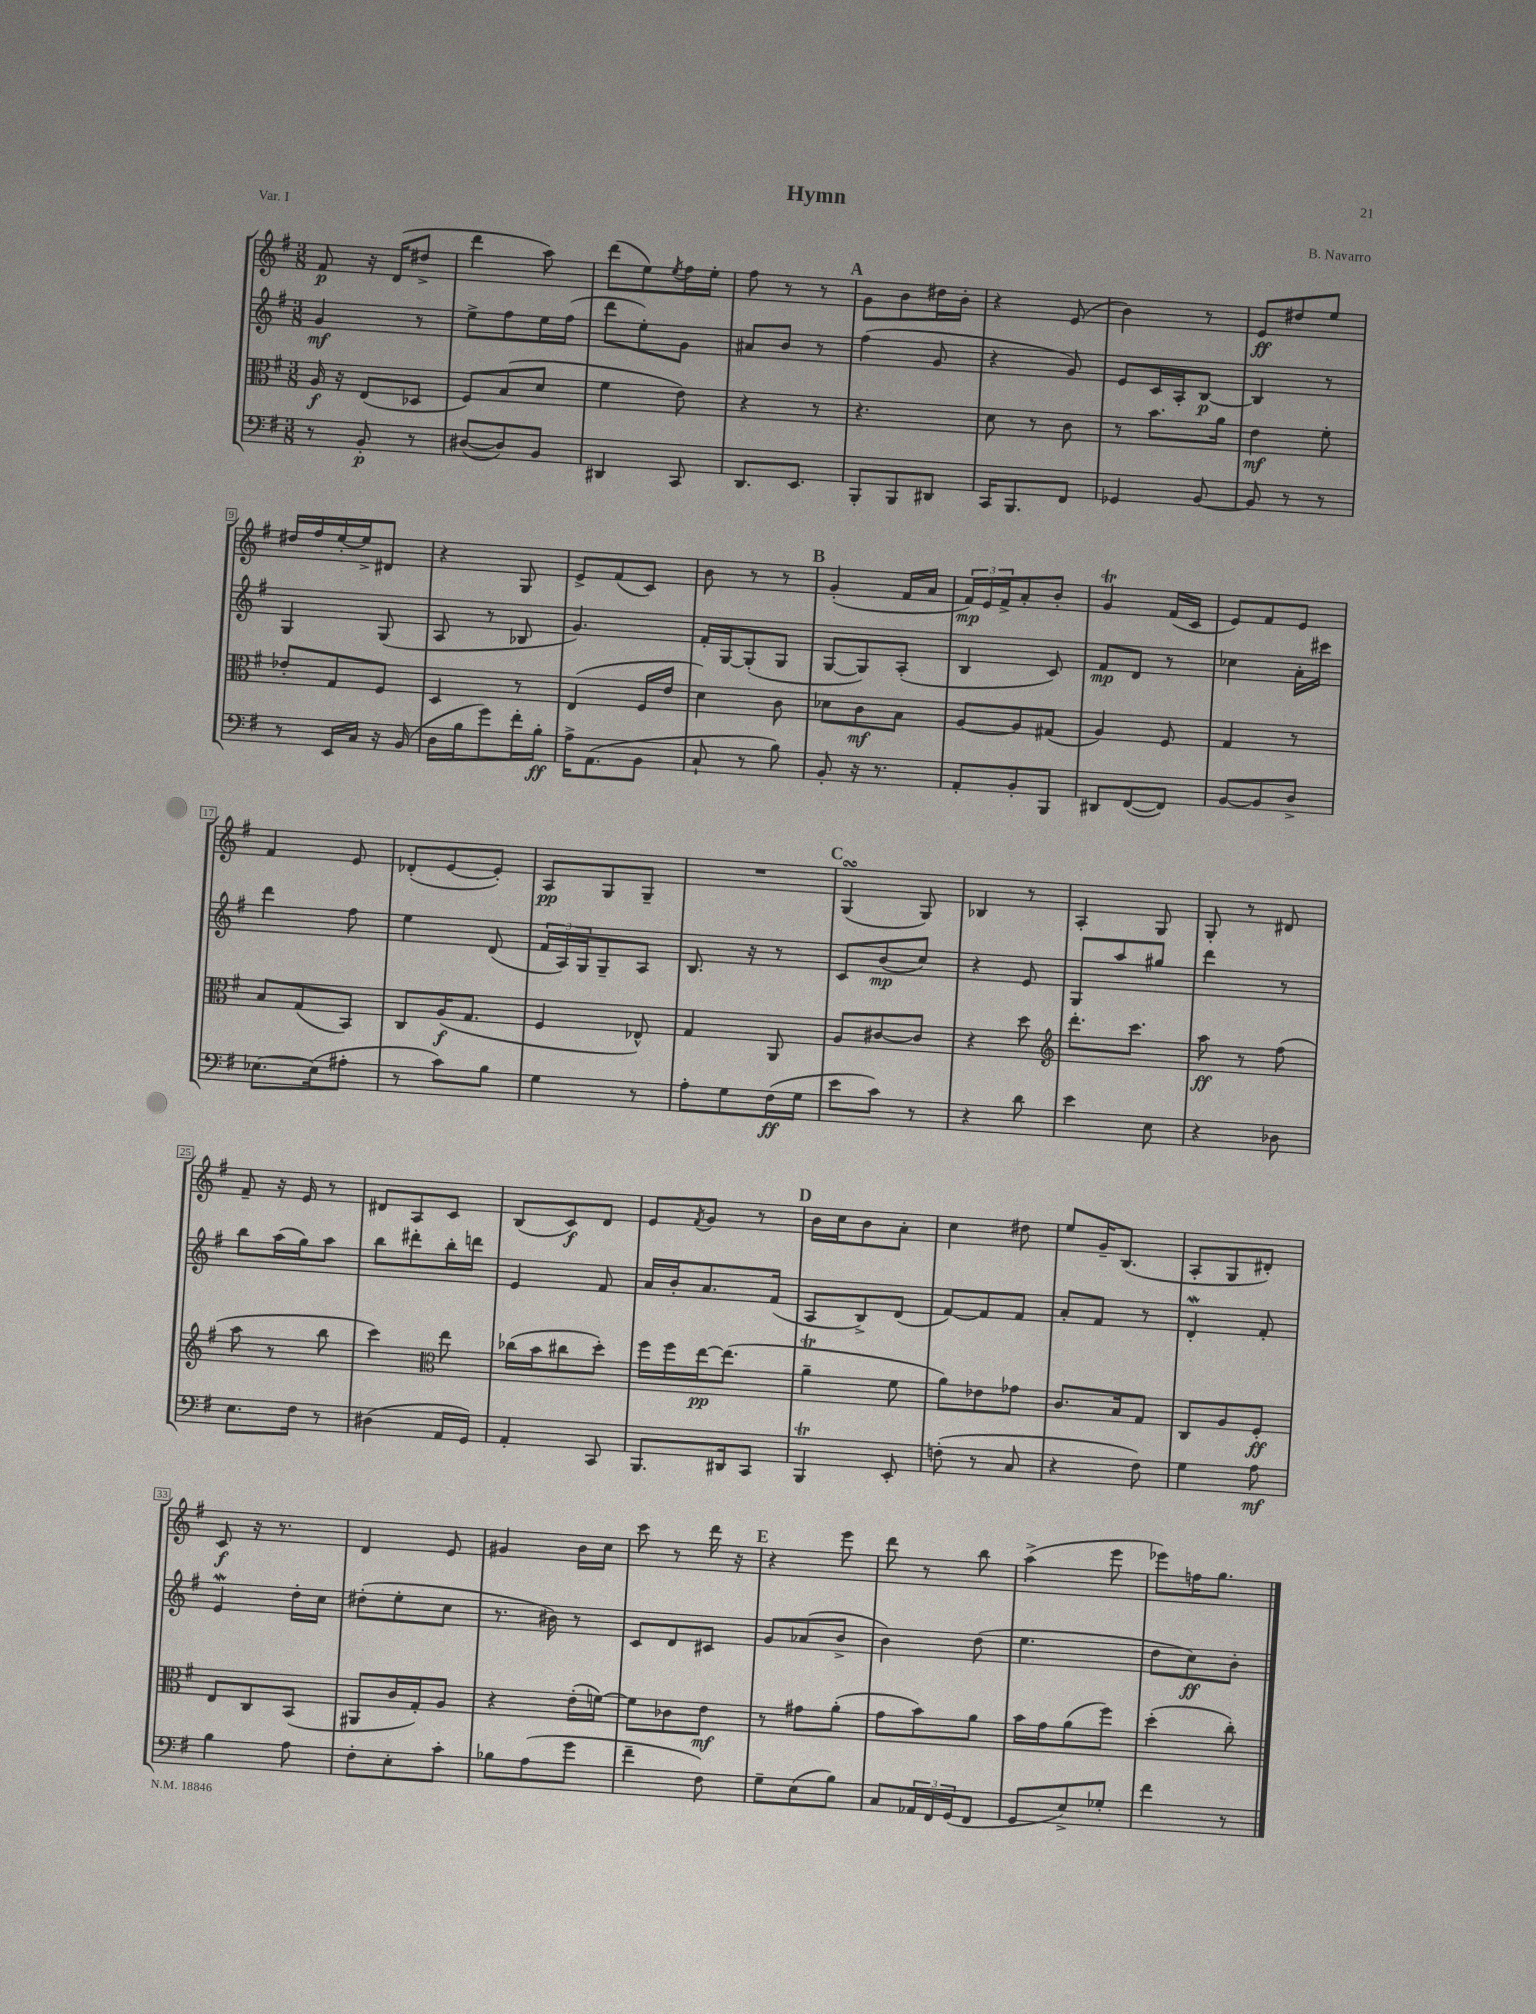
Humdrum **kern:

**kern	**dynam	**kern	**dynam	**kern	**dynam	**kern	**dynam
*part4	*part4	*part3	*part3	*part2	*part2	*part1	*part1
*staff4	*staff4	*staff3	*staff3	*staff2	*staff2	*staff1	*staff1
*clefF4	*	*clefC3	*	*clefG2	*	*clefG2	*
*k[f#]	*	*k[f#]	*	*k[f#]	*	*k[f#]	*
*M3/8	*	*M3/8	*	*M3/8	*	*M3/8	*
=1	=1	=1	=1	=1	=1	=1	=1
8r	.	16A/	f	4g/	mf	8f#/	p
.	.	16r	.	.	.	.	.
8BB'/	p	(8E/L	.	.	.	16r	.
.	.	.	.	.	.	(16d/KL	.
8r	.	8D-X/J	.	8r	.	8dd#X^/J	.
=2	=2	=2	=2	=2	=2	=2	=2
([8D#X/L	.	8F#/L)	.	8ee^\L	.	4ddd\	.
8D#/])	.	(8B/	.	8ff#\	.	.	.
8BB/J	.	8d/J	.	16ee\L	.	8aa\)	.
.	.	.	.	(16ff#\JJ	.	.	.
=3	=3	=3	=3	=3	=3	=3	=3
4DD#X/	.	4f#\	.	8ddd\L	.	(8ddd\L	.
.	.	.	.	8ee'\)	.	8ee\)	.
.	.	.	.	.	.	8qee/	.
8CC/	.	8e\)	.	8g\J	.	16ff#\L	.
.	.	.	.	.	.	16ee'\JJ	.
=4	=4	=4	=4	=4	=4	=4	=4
8.DD/L	.	4r	.	8a#X/L	.	8ff#\	.
.	.	.	.	8b/J	.	8r	.
8.EE/J	.	.	.	.	.	.	.
.	.	8r	.	8r	.	8r	.
!!LO:REH:place=s1:t=A
=5	=5	=5	=5	=5	=5	=5	=5
8BBB'/L	.	4.r	.	(4ff#\	.	8g\L	.
8BBB/	.	.	.	.	.	8b\	.
8DD#X/J	.	.	.	8g/	.	16dd#X\L	.
.	.	.	.	.	.	16b'\JJ	.
=6	=6	=6	=6	=6	=6	=6	=6
16CC/KL	.	8d\	.	4r	.	4r	.
8.BBB/	.	.	.	.	.	.	.
.	.	8r	.	.	.	.	.
8FF#/J	.	8c\	.	8g/)	.	(8e/	.
=7	=7	=7	=7	=7	=7	=7	=7
4GG-X/	.	8r	.	8e/L	.	4b\)	.
.	.	8.b\L	.	16c/L	.	.	.
.	.	.	.	16A'/J	.	.	.
[8BB/	.	.	.	[8B/J	p	8r	.
.	.	16a\Jk	.	.	.	.	.
=8	=8	=8	=8	=8	=8	=8	=8
8BB/]	.	4e\	mf	4B/]	.	8e/L	ff
8r	.	.	.	.	.	8dd#X/	.
8r	.	8f#'\	.	8r	.	8ee/J	.
!!LO:LB:g=z
=9	=9	=9	=9	=9	=9	=9	=9
8r	.	8e-X'/L	.	4G/	.	16dd#X/LL	.
.	.	.	.	.	.	16ff#/	.
16EE/LL	.	8G/	.	.	.	[16ee'/	.
16C/JJ	.	.	.	.	.	16ee^/J]	.
16r	.	8F#/J	.	(8G/	.	8d#X/J	.
(16BB/	.	.	.	.	.	.	.
=10	=10	=10	=10	=10	=10	=10	=10
16D\LL	.	4D/	.	8A/	.	4r	.
16B\J	.	.	.	.	.	.	.
8g\)	.	.	.	8r	.	.	.
16f#'\L	.	8r	.	8B-X/	.	8G/	.
16B'\JJ	ff	.	.	.	.	.	.
=11	=11	=11	=11	=11	=11	=11	=11
16A^\KL	.	(4E/	.	4.g/)	.	8e^/L	.
(8.AA\	.	.	.	.	.	.	.
.	.	.	.	.	.	(8f#/	.
8BB\J	.	16F#/LL	.	.	.	8c/J)	.
.	.	16e/JJ	.	.	.	.	.
=12	=12	=12	=12	=12	=12	=12	=12
8C`/	.	4d\)	.	16f#'/LL	.	8b\	.
.	.	.	.	[16G/J	.	.	.
8r	.	.	.	(8G'/]	.	8r	.
8B\)	.	8c\	.	8G/J	.	8r	.
!!LO:REH:place=s1:t=B
=13	=13	=13	=13	=13	=13	=13	=13
8BB'/	.	8d-X\L	.	[8G/L	.	(4g'/	.
16r	.	8c\	mf	8G/])	.	.	.
8.r	.	.	.	.	.	.	.
.	.	8B\J	.	(8A'/J	.	16f#/LL	.
.	.	.	.	.	.	16a/JJ	.
=14	=14	=14	=14	=14	=14	=14	=14
8AA'/L	.	[8A/L	.	4B/	.	24f#/LL)	mp
.	.	.	.	.	.	24e/	.
.	.	.	.	.	.	24f#^/J	.
8BB'/	.	8A/]	.	.	.	8a'/	.
8BBB/J	.	(8G#X/J	.	8c/)	.	8b'/J	.
=15	=15	=15	=15	=15	=15	=15	=15
8DD#X/L	.	4A/)	.	8f#/L	mp	4gT/	.
([8FF#/	.	.	.	8d/J	.	.	.
8FF#/J])	.	8F#/	.	8r	.	(16f#/LL	.
.	.	.	.	.	.	16c/JJ	.
=16	=16	=16	=16	=16	=16	=16	=16
[8BB/L	.	4G/	.	4cc-X\	.	8e/L)	.
8BB/]	.	.	.	.	.	8f#/	.
8D^/J	.	8r	.	16a'\LL	.	8e/J	.
.	.	.	.	16ccc#X\JJ	.	.	.
!!LO:LB:g=z
=17	=17	=17	=17	=17	=17	=17	=17
[8.E-X\L	.	8B/L	.	4ddd\	.	4f#/	.
.	.	(8G/	.	.	.	.	.
(16E-\k]	.	.	.	.	.	.	.
8A#X'\J	.	8BB/J)	.	8ff#\	.	8e/	.
=18	=18	=18	=18	=18	=18	=18	=18
8r	.	8C/L	.	4ee\	.	(8d-X'/L	.
8c\L)	.	(16A/K	f	.	.	[8e/	.
.	.	8.G/J	.	.	.	.	.
8B\J	.	.	.	(8d/	.	8e'/J])	.
=19	=19	=19	=19	=19	=19	=19	=19
4G\	.	4F#/	.	24f#/LL	.	8A/L	pp
.	.	.	.	24A/)	.	.	.
.	.	.	.	24G/J	.	.	.
.	.	.	.	8G~/	.	8G/	.
8r	.	8E-X^^/)	.	8A/J	.	8G~/J	.
=20	=20	=20	=20	=20	=20	=20	=20
8A'\L	.	4G/	.	8.B/	.	4.r	.
8G\	.	.	.	.	.	.	.
.	.	.	.	16r	.	.	.
(16F#\L	ff	8AA/	.	8r	.	.	.
16G\JJ	.	.	.	.	.	.	.
!!LO:REH:place=s1:t=C
=21	=21	=21	=21	=21	=21	=21	=21
8e\L	.	8A/L	.	8c/L	.	(4GsSSs/	.
8c\J)	.	[8c#X/	.	(8b/	mp	.	.
8r	.	8c#/J]	.	8cc/J)	.	8G/)	.
=22	=22	=22	=22	=22	=22	=22	=22
4r	.	4r	.	4r	.	4B-X/	.
8d\	.	8dd\	.	8e/	.	8r	.
=23	=23	=23	=23	=23	=23	=23	=23
*	*	*clefG2	*	*	*	*	*
4e\	.	8.ddd'\L	.	8G/L	.	4A'/	.
.	.	.	.	8aa/	.	.	.
.	.	8.ccc\J	.	.	.	.	.
8E\	.	.	.	8gg#X/J	.	8G/	.
=24	=24	=24	=24	=24	=24	=24	=24
4r	.	8aa\	ff	4ddd\	.	8G'/	.
.	.	8r	.	.	.	8r	.
8D-X\	.	(8ff#\	.	8r	.	8d#X/	.
!!LO:LB:g=z
=25	=25	=25	=25	=25	=25	=25	=25
8.E\L	.	8aa\	.	8bb\L	.	8f#~/	.
.	.	8r	.	(16aa\L	.	16r	.
16F#\Jk	.	.	.	16gg\J)	.	16e/	.
8r	.	8bb\	.	8aa\J	.	8r	.
=26	=26	=26	=26	=26	=26	=26	=26
(4D#X\	.	4ccc\)	.	8bb\L	.	8d#X/L	.
.	.	.	.	8ddd#X'\	.	8A/	.
*	*	*clefC3	*	*	*	*	*
16AA/LL	.	8ee\	.	16bb'\L	.	8c/J	.
16GG/JJ)	.	.	.	16dddn\JJ	.	.	.
=27	=27	=27	=27	=27	=27	=27	=27
4AA'/	.	(16cc-X\LL	.	4e/	.	(8B/L	.
.	.	16b\J	.	.	.	.	.
.	.	8cc#X\	.	.	.	8c/)	f
8CC/	.	8dd'\J)	.	8f#/	.	8d/J	.
=28	=28	=28	=28	=28	=28	=28	=28
8.BBB/L	.	16ff#\LL	.	16a/LL	.	8e/L	.
.	.	16ff#\	.	16b'/J	.	.	.
.	.	.	.	.	.	8qf#/	.
.	.	[16ee\J	pp	8.a/	.	8g/J	.
16DD#X/k	.	(8.ee\J]	.	.	.	.	.
8CC/J	.	.	.	.	.	8r	.
.	.	.	.	(16f#/Jk	.	.	.
!!LO:REH:place=s1:t=D
=29	=29	=29	=29	=29	=29	=29	=29
4BBBt/	.	4aT~\	.	8A/L	.	16b\LL	.
.	.	.	.	.	.	16cc\J	.
.	.	.	.	8B^/)	.	8b\	.
8EE'/	.	8f#\	.	(8d/J	.	8a'\J	.
=30	=30	=30	=30	=30	=30	=30	=30
(8Fn'\	.	8a\L)	.	[8f#/L)	.	4cc\	.
8r	.	8e-X\	.	8f#/]	.	.	.
8C/	.	8g-X\J	.	8f#/J	.	8dd#X\	.
=31	=31	=31	=31	=31	=31	=31	=31
4r	.	8.c/L	.	8a'/L	.	8ee/L	.
.	.	.	.	8f#/J	.	16g~/K	.
.	.	16B/k	.	.	.	(8.B/J	.
8F#\)	.	8G/J	.	8r	.	.	.
=32	=32	=32	=32	=32	=32	=32	=32
4G\	.	8C/L	.	4dW'/	.	8A'/L	.
.	.	8A/	.	.	.	8G/	.
8A\	mf	8F#'/J	ff	8f#'/	.	8d#X'/J)	.
!!LO:LB:g=z
=33	=33	=33	=33	=33	=33	=33	=33
4B\	.	8E/L	.	4eW/	.	8c/	f
.	.	8C/	.	.	.	16r	.
.	.	.	.	.	.	8.r	.
8A\	.	(8BB/J	.	16dd'\LL	.	.	.
.	.	.	.	16cc\JJ	.	.	.
=34	=34	=34	=34	=34	=34	=34	=34
8F#'\L	.	8AA#X/L	.	(8dd#X'\L	.	4d/	.
8E'\	.	16c/L	.	8ee'\	.	.	.
.	.	16G'/J)	.	.	.	.	.
8c'\J	.	8A/J	.	8cc\J	.	8e/	.
=35	=35	=35	=35	=35	=35	=35	=35
8B-X\L	.	4r	.	8.r	.	4g#X/	.
(8A\	.	.	.	.	.	.	.
.	.	.	.	16b#X\)	.	.	.
8g\J	.	(16e'\LL	.	8r	.	16b\LL	.
.	.	[16fn\JJ)	.	.	.	16cc\JJ	.
=36	=36	=36	=36	=36	=36	=36	=36
4f#~\	.	8f\L]	.	8c/L	.	8ccc\	.
.	.	8c-X\	.	8d/	.	8r	.
8F#\)	.	8e\J	mf	8c#X/J	.	16ddd\	.
.	.	.	.	.	.	16r	.
!!LO:REH:place=s1:t=E
=37	=37	=37	=37	=37	=37	=37	=37
8G~\L	.	8r	.	8g/L	.	4r	.
(8E\	.	8g#X\L	.	(8a-X/	.	.	.
8B\J)	.	(8a'\J	.	8b^/J	.	8eee\	.
=38	=38	=38	=38	=38	=38	=38	=38
8C/L	.	8g\L	.	4b\)	.	8ddd\	.
24AA-X/L	.	8b\)	.	.	.	8r	.
24FF#/	.	.	.	.	.	.	.
(24GG/J	.	.	.	.	.	.	.
8FF#/J	.	8a\J	.	(8dd\	.	8bb\	.
=39	=39	=39	=39	=39	=39	=39	=39
8GG/L	.	16b\LL	.	4.ee\	.	(4aa^\	.
.	.	16g\J	.	.	.	.	.
8E^/)	.	(8a\	.	.	.	.	.
8G-X'/J	.	8ff#\J)	.	.	.	8eee\	.
=40	=40	=40	=40	=40	=40	=40	=40
4f#\	.	(4dd'\	.	8dd\L	.	8eee-X\L)	.
.	.	.	.	8cc\)	ff	16ffn\K	.
.	.	.	.	.	.	8.gg\J	.
8r	.	8cc'\)	.	8b'\J	.	.	.
==	==	==	==	==	==	==	==
*-	*-	*-	*-	*-	*-	*-	*-
